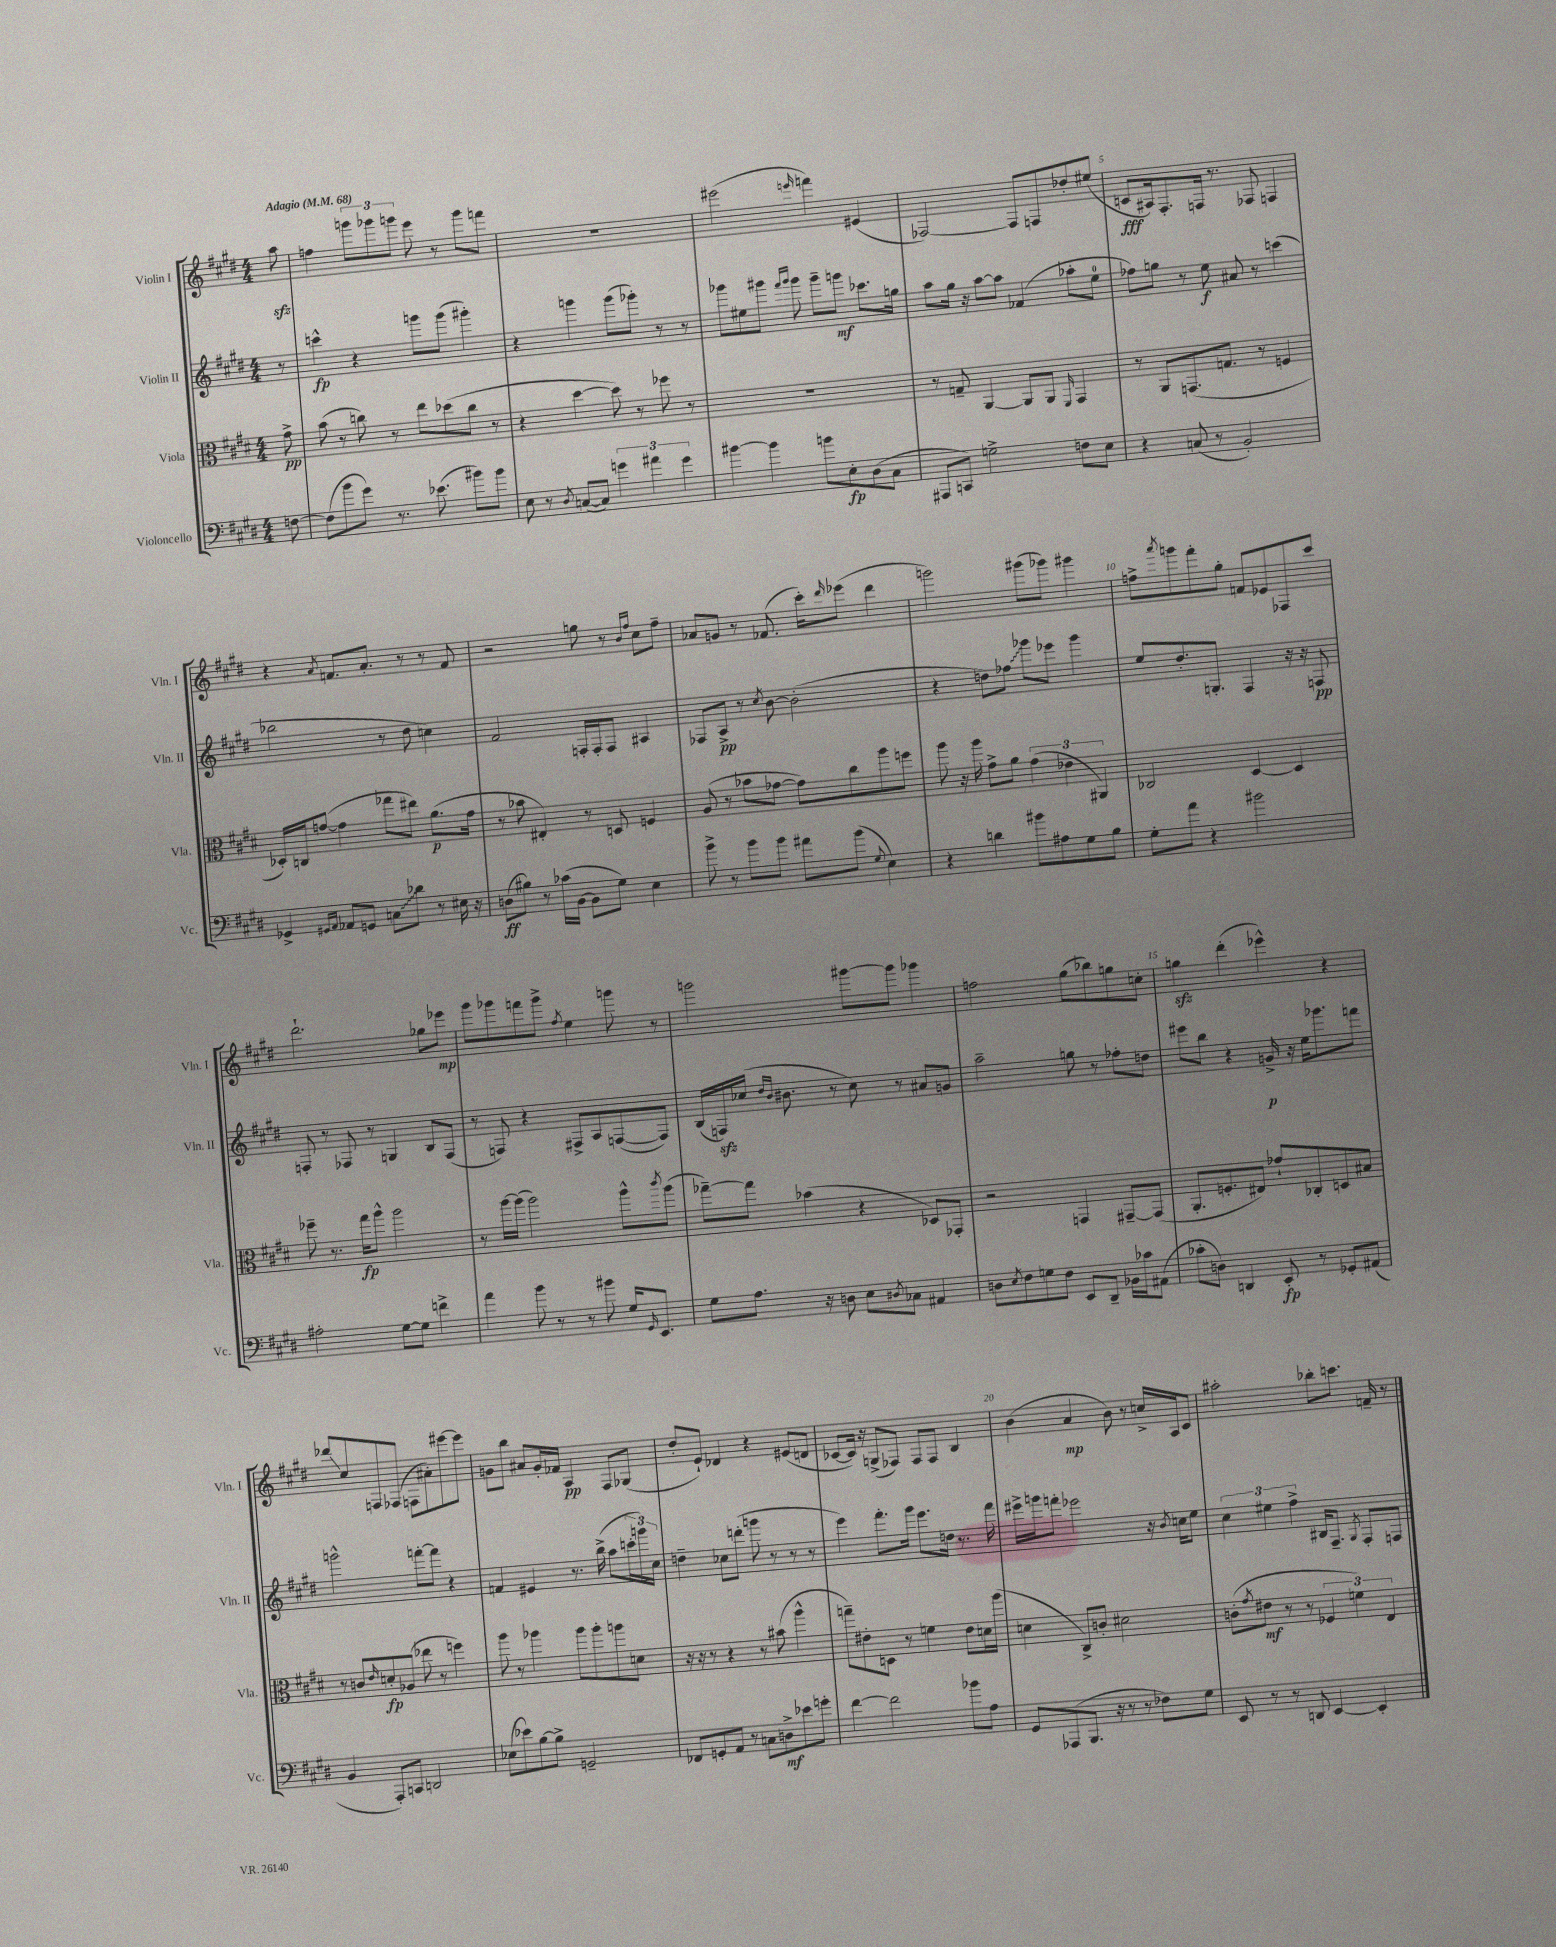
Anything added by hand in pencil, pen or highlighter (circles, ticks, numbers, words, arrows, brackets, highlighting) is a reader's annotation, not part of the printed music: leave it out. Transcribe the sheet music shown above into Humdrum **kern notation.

**kern	**kern	**kern	**kern
*staff4	*staff3	*staff2	*staff1
*clefF4	*clefC3	*clefG2	*clefG2
*k[f#c#g#d#]	*k[f#c#g#d#]	*k[f#c#g#d#]	*k[f#c#g#d#]
*M4/4	*M4/4	*M4/4	*M4/4
*MM68	*MM68	*MM68	*MM68
[8F\	8g#^\	8r	8aa\
=	=	=	=
(8F\]L	(8b\	4ccc^^\	4ff\
8b\	8r	.	.
8g#\J)	8cc\)	4r	12ggg\L
.	.	.	12ggg-\
8.r	8r	.	.
.	.	.	12ggg\J
.	8ee\L	8ggg\L	8eee\
(8.e-\	.	.	.
.	(8dd-\	(8ggg\J	8r
8b#\L)	8cc\J	4ggg#'\)	8ggg\L
8b#\J	8r	.	8fff\J
=	=	=	=
8E\	4r	4r	1r
8r	.	.	.
8qD#/	.	.	.
([8C/L	[4dd#\	4ggg\	.
8C/]J)	.	.	.
6g\	8dd#\])	(8ggg\L	.
.	8r	8ggg-'\J)	.
6a#\	.	.	.
.	8ff-\	8r	.
6g\	.	.	.
.	8r	8r	.
=	=	=	=
[4b#\	1r	8ggg-\L	(2eee#\
.	.	8ee#\	.
4b#\]	.	8ggg#\J	.
.	.	16qqfff#/LL	.
.	.	16qqggg#/JJ	.
.	.	8ggg#\	.
.	.	.	16qqeee/
8b\L	.	8ggg#~\L	4fff\)
8E'\	.	8ggg\J	.
(8D#\	.	8.ccc-\L	(4e#/
8C#\J	.	.	.
.	.	16gg\Jk	.
=	=	=	=
8AAA#/L	8r	8aa\L	[2F-/)
8CC/J)	8G~/	16gg#\Jk	.
.	.	16r	.
2G^\	[4AA/	[8aa\L	.
.	.	8aa\]J	.
.	8AA/]L	(4f-/	8F-/]L
.	8AA/J	.	8F/
.	16qqFF#/	.	.
8F\L	4GG#/	8aa-'\L	8dd-'/
8E\J	.	8ee\J	(8ee#/J
=	=	=	=
4r	8r	8ff-\L)	8c/L
.	8AA/L	8gg\J	16A#/k)
.	.	.	8.F#'/
(8C/	(8.GG/	8r	.
8r	.	8ee\	16F/Jk
.	8.G/J	.	8.r
2BB'/)	.	8a#/	.
.	8r	8r	8F-/
.	4F/	(4ccc\	4F/
=	=	=	=
4GG-^/	16D-'/LL)	2bb-\	4r
.	16C/J	.	.
.	([8g/J	.	.
16qqGG#/LL	.	.	.
16qqAA/JJ	.	.	8qa/
8AA-/L	4g\]	.	8.f/L
8GG/J	.	.	.
.	.	.	8.a'/J
8C\L	8gg-\L	8r	.
8d-\J	8ee#\J)	8dd#\	8r
8r	(8.a\L	4cc\)	8r
16E#\	.	.	8f/
16r	16g\Jk	.	.
=	=	=	=
(8D\L	8r	2f#/	2r
8B#\J)	8b-\	.	.
8r	4E#'/)	.	.
(16c-\LL	.	.	.
[16BB\JJ	.	.	.
8BB\]L	8r	16F'/LL	8gg\
.	.	16F'/J	.
8G#\J)	8D/	8F/J	8r
.	.	.	16qqb/LL
.	.	.	16qqff#/JJ
4E\	4F/	4A#/	8cc#\L
.	.	.	8ff#~\J
=	=	=	=
8b^\	(8A/	8F-/L	8a-/L
8r	8r	8A^/J	8g/J
8b\L	8b-\L	8r	8r
.	.	8qcc#/	.
8b\J	[8g-\J	[8b\	(8.f-/
8a#\L	8g-\]L)	(2b'\]	.
.	.	.	16ccc#'\LK)
.	.	.	16qqddd#/
(8b\J	8cc#\	.	(8eee-\J
8qqG#/	.	.	.
4E\)	8aa\	.	4ddd#\
.	8ff\J	.	.
=	=	=	=
4r	8aa\	4r	2ggg\)
.	16r	.	.
.	16aa\	.	.
4d\	8g#^\L	8dd\L)	.
.	8a\J	8ff-\J	.
8b#\L	(6g#\	8ggg-\L	(8ggg#\L
8A#\	.	8eee-\J	8ggg-\J)
.	6e-\	.	.
8G#\	.	4ggg-\	4ggg#\
.	6AA#/)	.	.
8B\J	.	.	.
=	=	=	=
8G#'\L	2C-/	8ee/L	8ff^\L
.	.	.	8qaaa/
8a\J	.	8.dd#'/	8ggg\
4r	.	.	8fff#'\
.	.	8.G'/J	.
.	.	.	8gg#'\J
2b#\	[4D#/	4F#/	8f/L
.	.	.	8e-/
.	4D#/]	16r	8F-/
.	.	16r	.
.	.	8F/	8ccc#/J
=	=	=	=
2A#'\	8ff-~\	8F'/	2.ddd#`\
.	8.r	8r	.
.	.	8F-/	.
.	16gg#\LK	.	.
.	8aa^^\J	8r	.
[8G#\L	2aa\	4G/	.
8G#\]J	.	.	.
4f^\	.	8B/L	8gg-\L
.	.	(8F-/J	8eee-\J
=	=	=	=
4a\	8r	8r	8ggg#\L
.	[16aa\LL	8F/)	8ggg-\
.	(16aa\]JJ	.	.
8b\	2aa\)	4r	8fff\
8r	.	.	8ggg-^\J
.	.	.	8qff#/
8r	.	8F#^/L	4ee\
8b#\	.	8A/	.
16G#/LK	8aa^^\L	([8F/	8ggg\
16qqGG#/	.	.	.
8.EE/J	.	.	.
.	8qccc#/	.	.
.	(8aa\J	8F/]J)	8r
=	=	=	=
8G#\L	[8gg-~\L)	(16B/LL	2ggg\
.	.	16F/)	.
8.A\J	8gg-\]J	(16cc-/JJ	.
.	.	16qqdd#/LL	.
.	.	16qqb/JJ	.
.	.	8.b#\	.
.	(4b-\	.	.
16r	.	.	.
8D\	.	8r	.
8E\L	4r	8cc-\)	[8ggg#\L
8qD#/	.	.	.
8C-\J	.	8r	8ggg#\]J
4AA#/	8D-/L)	8a#/L	4ggg-\
.	8GG-'/J	8g/J	.
=	=	=	=
8D\L	2r	2aa~\	2ff\
8qE/	.	.	.
8F#\	.	.	.
8G\	.	.	.
8F#\J	.	.	.
8EE/L	4GG/	8gg\	(8gg#\L
8DD#~/J	.	8r	8bb-\)
16BB-\LL	[8GG#~/L	8ff-'\L	8gg\
16c-\J	.	.	.
(8AA#\J	(8GG#/]J	8dd\J	8cc'\J
=	=	=	=
8c-'\L	8.AA'/L	8eee#\L	4gg\
8D\J)	.	8bb\J	.
.	8.F'/	.	.
4DD/	.	4r	(4ddd#'\
.	8E#/J)	.	.
8EE'/	8g-`/L	16g^/	4eee-^^\)
.	.	16r	.
8r	8C-'/	16ee\LK	.
.	.	8.ggg-\	.
8GG-'/L	8D/	.	4r
(8AA#/J	8B#/J	8fff\J	.
=	=	=	=
4BB/	8r	2ggg^^\	8ddd-/L
.	8c/L	.	8cc#/
.	16qqe/	.	.
8AAA'/L)	8d'/	.	8F/
8CC/J	(8A-/J	.	(8F-/J
2DD/	8ee-\	[8fff'\L	8F\L
.	8r	8fff\]J	8a#'\)
.	4ff\)	4r	[8eee#\
.	.	.	8eee#\]J
=	=	=	=
(8E-\L	8aa\	4f/	8g\L
8e-\)	8r	.	8bb\J
[8B\	4aa-\	4e#/	8a#/L
8B^\]J	.	.	16g'/L
.	.	.	16f-/JJ
2GG~/	8aa-\L	8.r	4A/
.	8aa-'\	.	.
.	.	(16bb^\	.
.	8aa\	8aa\L	8F#/L
.	8d\J	24ccc'\L	(8G-/J
.	.	24ggg\)	.
.	.	24cc#\JJ	.
=	=	=	=
8FF-/L	16r	4dd~\	8dd#'/L
.	16r	.	.
8GG'/	8r	.	8e`/J)
8AA/J	4r	8cc-\L	4d-/
8r	.	(8ddd'\J	.
8C\L	8r	8ggg\	4r
8D^\	(8b#\	8r	.
8e-\	4aa^^\	8r	(8e#/L
8g'\J	.	8r	8d/J
=	=	=	=
[4f#\	8gg~\L)	4eee\)	[8c-/L
.	8e#'\	.	16c-/]Jk)
.	.	.	16r
2f#\]	8D\J	8.fff#'\L	(8G^/L
.	8r	.	8F-/J)
.	.	16ggg#\Jk	.
.	4f\	8.eee\L	8F-/L
.	.	.	8F-/J
.	.	16dd\Jk	.
8b-\L	8e#\L	8.r	4B/
8A\J	16d\L	.	.
.	(16aa\JJ	16fff#\	.
=	=	=	=
8GG#/L	4d\	16eee#^\LL	(4b\
.	.	16ggg\J	.
(8AAA-/	.	8fff'\J	.
8.BBB/J	8C#^/L)	2eee-\	4a/
.	8c'/J	.	.
16r	.	.	.
8r	2d#\	.	8b\)
8r	.	.	8r
8F-\L)	.	16r	16cc^/LL
.	.	8qb/	.
.	.	16cc\LK	16A/J
8G#\J	.	8ee\J	8c#/J
=	=	=	=
8EE/	(8c'\L	6cc#\	2aa#'\
.	8qg#/	.	.
8r	8e#\J	.	.
.	.	6ee#\	.
8r	8r	.	.
.	.	6ff#^\	.
8DD/	8r	.	.
[4EE/	6F-/	16B#/LK	8bb-'\L
.	.	8.F#~/J	.
.	.	.	8.ccc\J
.	6f\)	.	.
.	.	8qG#/	.
4EE'/]	.	8F#'/L	.
.	.	.	16f~/
.	6E/	.	.
.	.	8F/J	8r
==	==	==	==
*-	*-	*-	*-
